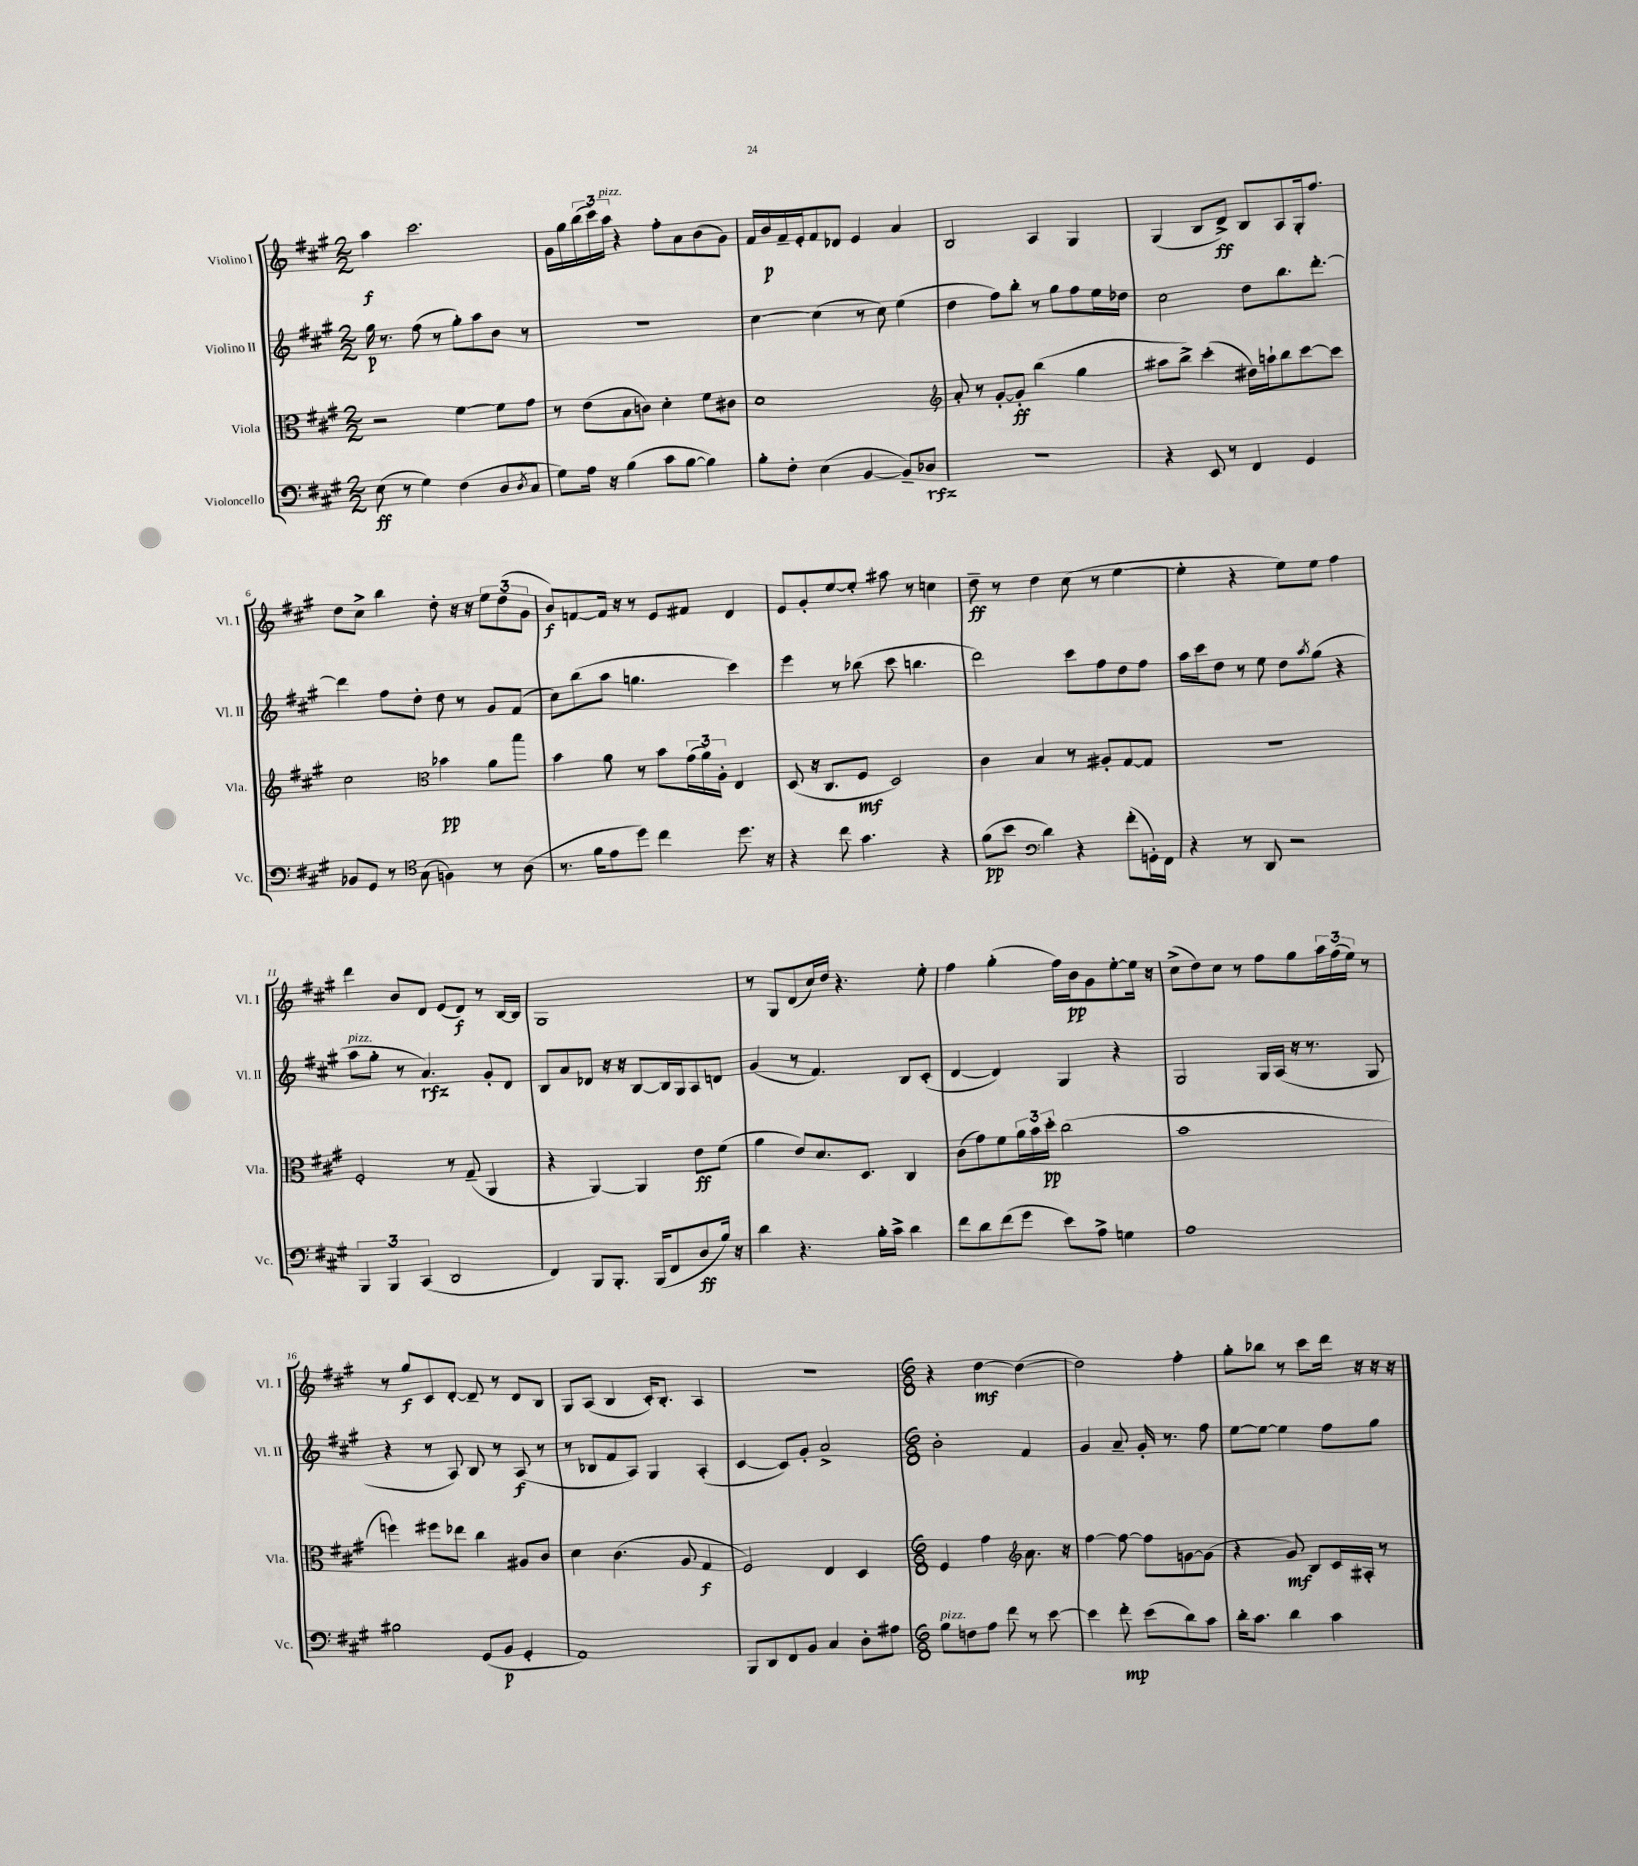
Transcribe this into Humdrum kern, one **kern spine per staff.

**kern	**dynam	**kern	**dynam	**kern	**dynam	**kern	**dynam
*part4	*part4	*part3	*part3	*part2	*part2	*part1	*part1
*staff4	*staff4	*staff3	*staff3	*staff2	*staff2	*staff1	*staff1
*I"Violoncello	*	*I"Viola	*	*I"Violino II	*	*I"Violino I	*
*I'Vc.	*	*I'Vla.	*	*I'Vl. II	*	*I'Vl. I	*
*clefF4	*	*clefC3	*	*clefG2	*	*clefG2	*
*k[f#c#g#]	*	*k[f#c#g#]	*	*k[f#c#g#]	*	*k[f#c#g#]	*
*M2/2	*	*M2/2	*	*M2/2	*	*M2/2	*
=1	=1	=1	=1	=1	=1	=1	=1
(8E\	ff	2r	.	16gg#\	p	4aa\	f
.	.	.	.	8.r	.	.	.
8r	.	.	.	.	.	.	.
4G#\)	.	.	.	(8ff#\	.	2.ccc#\	.
.	.	.	.	8r	.	.	.
(4F#\	.	[4f#\	.	8gg#'\L)	.	.	.
.	.	.	.	8aa\	.	.	.
8D/L	.	8f#\L]	.	8b\J	.	.	.
8qD/	.	.	.	.	.	.	.
8C#/J	.	8g#\J	.	8r	.	.	.
=2	=2	=2	=2	=2	=2	=2	=2
8G#\L)	.	8r	.	1r	.	16g#\LL	.
.	.	.	.	.	.	16gg#\	.
16A\Jk	.	(8e\L	.	.	.	(24bb\	.
.	.	.	.	.	.	24ccc#\)	.
16r	.	.	.	.	.	.	.
!	!	!	!	!	!	!LO:TX:a:i:t=pizz.	!
.	.	.	.	.	.	24aa\JJ	.
(4B\	.	8B\	.	.	.	4r	.
.	.	8cn\J)	.	.	.	.	.
8c#\L	.	4d'\	.	.	.	8ff#'\L	.
[8B\J	.	.	.	.	.	8a\	.
4B\])	.	8f#\L	.	.	.	(8b\	.
.	.	8c#X\J	.	.	.	8g#\J)	.
=3	=3	=3	=3	=3	=3	=3	=3
8B'\L	.	1d	.	[4cc#\	.	16f#/LL	.
.	.	.	.	.	.	16b/	p
8F#'\J	.	.	.	.	.	16f#~/	.
.	.	.	.	.	.	16e'/J	.
(4E\	.	.	.	(4cc#\]	.	8f#/	.
.	.	.	.	.	.	8d-X/J	.
[4BB/	.	.	.	8r	.	4e/	.
.	.	.	.	8cc#\)	.	.	.
8BB~/L])	.	.	.	(4ee\	.	4a/	.
8D-X/J	rfz	.	.	.	.	.	.
=4	=4	=4	=4	=4	=4	=4	=4
*	*	*clefG2	*	*	*	*	*
1r	.	8a'/	.	4dd\	.	2B/	.
.	.	8r	.	.	.	.	.
.	.	[8g#'/L	.	8ff#\L)	.	.	.
.	.	8g#'/J]	ff	8bb'\J	.	.	.
.	.	(4bb\	.	8r	.	4A/	.
.	.	.	.	8gg#\L	.	.	.
.	.	4gg#\	.	8ff#\	.	4G#/	.
.	.	.	.	16ee\L	.	.	.
.	.	.	.	16dd-X\JJ	.	.	.
=5	=5	=5	=5	=5	=5	=5	=5
4r	.	8aa#X\L	.	2cc#\	.	(4G#/	.
.	.	8bb^\J)	.	.	.	.	.
8EE/	.	(4ccc#'\	.	.	.	8B/L	.
8r	.	.	.	.	.	8d^/J)	ff
4FF#/	.	16dd#X\LL)	.	8dd\L	.	8B/L	.
.	.	16aan`\J	.	.	.	.	.
.	.	8bb\	.	8.bb\	.	8A/	.
4GG#/	.	[8ccc#\	.	.	.	16G#'/k	.
.	.	.	.	[8.ddd'\J	.	8.ff#/J	.
.	.	8ccc#\J]	.	.	.	.	.
!!LO:LB:g=z
=6	=6	=6	=6	=6	=6	=6	=6
8BB-X/L	.	2cc#\	.	4ddd\]	.	8dd\L	.
8GG#/J	.	.	.	.	.	8cc#^\J	.
8r	.	.	.	8ff#\L	.	4bb\	.
(8G#\	.	.	.	8dd'\J	.	.	.
4Fn\)	.	4b-X\	pp	8dd\	.	8dd'\	.
.	.	.	.	8r	.	16r	.
.	.	.	.	.	.	16r	.
8r	.	8a\L	.	8g#/L	.	12ee\L	.
.	.	.	.	.	.	(12dd\	.
(8A\	.	8bb\J	.	(8f#/J	.	.	.
.	.	.	.	.	.	12g#\J	.
=7	=7	=7	=7	=7	=7	=7	=7
*clefC4	*	*clefC3	*	*	*	*	*
8.r	.	4b\	.	8cc#\L)	.	8b/L)	f
.	.	.	.	(8bb\	.	[8fn/	.
16f#\KL	.	.	.	.	.	.	.
8e\	.	8a\	.	8aa\J	.	16f/Jk]	.
.	.	.	.	.	.	16r	.
8dd\J)	.	8r	.	4.ggn\	.	8r	.
4cc#\	.	8b\L	.	.	.	8e/L	.
.	.	(24g#\L	.	.	.	8f#X/J	.
.	.	24a\)	.	.	.	.	.
.	.	24A'\JJ	.	.	.	.	.
8.dd\	.	4E/	.	4ccc#\)	.	4d/	.
16r	.	.	.	.	.	.	.
=8	=8	=8	=8	=8	=8	=8	=8
4r	.	(8D/	.	4eee\	.	8e/L	.
.	.	16r	.	.	.	8g#'/	.
.	.	8.C#/L	.	.	.	.	.
8cc#\	.	.	.	8r	.	[8ee/	.
4.g#\	.	8F#/J	mf	(8bb-X\	.	8ee'/J]	.
.	.	2D/)	.	8ccc#\	.	8aa#X\	.
.	.	.	.	4.bbn\	.	8r	.
4r	.	.	.	.	.	4ccn\	.
=9	=9	=9	=9	=9	=9	=9	=9
(8f#\L	pp	4c#\	.	2ddd\)	.	8dd~\	ff
8b\J	.	.	.	.	.	8r	.
*clefF4	*	*	*	*	*	*	*
4d\)	.	4B/	.	.	.	4dd\	.
4r	.	8r	.	8ccc#\L	.	(8cc#\	.
.	.	8A#X'/L	.	8ff#\	.	8r	.
(8f#'\L	.	[8G#/	.	8dd\	.	[4ee\	.
16GGn'\L)	.	8G#/J]	.	8ff#\J	.	.	.
16FF#\JJ	.	.	.	.	.	.	.
=10	=10	=10	=10	=10	=10	=10	=10
4r	.	1r	.	16aa\LL	.	4ee'\]	.
.	.	.	.	16ccc#\J	.	.	.
.	.	.	.	8dd\J	.	.	.
8r	.	.	.	8r	.	4r	.
8DD/	.	.	.	8ee\	.	.	.
2r	.	.	.	8dd\L	.	8ee\L)	.
.	.	.	.	8qaa/	.	.	.
.	.	.	.	(8gg#\J	.	8ee\J	.
.	.	.	.	4r	.	4ff#\	.
!!LO:LB:g=z
=11	=11	=11	=11	=11	=11	=11	=11
!	!	!	!	!LO:TX:a:i:t=pizz.	!	!	!
6BBB/	.	2F#'/	.	8aa\L	.	4ddd\	.
.	.	.	.	8gg#'\J	.	.	.
6BBB/	.	.	.	.	.	.	.
.	.	.	.	8r	.	8b/L	.
(6CC#/	.	.	.	.	.	.	.
.	.	.	.	4.a/)	rfz	8d/J	.
2DD/	.	8r	.	.	.	(8e/L	.
.	.	(8G#~/	.	.	.	8d/J)	f
.	.	4AA/	.	8g#'/L	.	8r	.
.	.	.	.	8d/J	.	[16B/LL	.
.	.	.	.	.	.	16B/JJ]	.
=12	=12	=12	=12	=12	=12	=12	=12
4FF#/)	.	4r	.	8B/L	.	1G#	.
.	.	.	.	8a/	.	.	.
8BBB/L	.	[4AA/)	.	8d-X/J	.	.	.
8.BBB'/J	.	.	.	16r	.	.	.
.	.	.	.	16r	.	.	.
.	.	4AA/]	.	[8B/L	.	.	.
(16BBB/KL	.	.	.	.	.	.	.
8FF#/	.	.	.	16B/L]	.	.	.
.	.	.	.	16G#/J	.	.	.
8D/	ff	8e\L	ff	8A/	.	.	.
16B/Jk)	.	(8f#\J	.	8dn/J	.	.	.
16r	.	.	.	.	.	.	.
=13	=13	=13	=13	=13	=13	=13	=13
4d\	.	4a\	.	(4g#/	.	8r	.
.	.	.	.	.	.	8G#/L	.
4.r	.	8e/L)	.	8r	.	(8d/	.
.	.	8.d/	.	4.f#/)	.	16cc#/L)	.
.	.	.	.	.	.	16dd/JJ	.
.	.	.	.	.	.	4.r	.
.	.	8.D/J	.	.	.	.	.
16B'\LL	.	.	.	.	.	.	.
16c#^\JJ	.	.	.	.	.	.	.
4d\	.	4C#/	.	8B/L	.	.	.
.	.	.	.	(8c#'/J	.	8ee'\	.
=14	=14	=14	=14	=14	=14	=14	=14
8f#\L	.	(8c#\L	.	[4d/	.	4ff#\	.
8d\	.	8g#\)	.	.	.	.	.
(8f#\	.	8f#\	.	4d/])	.	(4gg#'\	.
8g#\J	.	24a\L	.	.	.	.	.
.	.	24b\	.	.	.	.	.
.	.	24dd'\JJ	pp	.	.	.	.
8e\L)	.	(2cc#\	.	4G#/	.	16ff#\LL)	.
.	.	.	.	.	.	16b\J	pp
8A^\J	.	.	.	.	.	8g#\	.
4Gn\	.	.	.	4r	.	[8ee'\	.
.	.	.	.	.	.	16ee\Jk]	.
.	.	.	.	.	.	16r	.
=15	=15	=15	=15	=15	=15	=15	=15
1A	.	1b	.	2G#/	.	(8cc#^\L	.
.	.	.	.	.	.	8dd\)	.
.	.	.	.	.	.	8cc#\J	.
.	.	.	.	.	.	8r	.
.	.	.	.	16G#/LL	.	8ff#\L	.
.	.	.	.	(16A/JJ	.	.	.
.	.	.	.	16r	.	8gg#\	.
.	.	.	.	8.r	.	.	.
.	.	.	.	.	.	24aa\L	.
.	.	.	.	.	.	(24ff#\	.
.	.	.	.	.	.	24ee\JJ)	.
.	.	.	.	8G#/	.	8r	.
!!LO:LB:g=z
=16	=16	=16	=16	=16	=16	=16	=16
2B#X\	.	4ffn\)	.	4r	.	8r	.
.	.	.	.	.	.	8gg#/L	f
.	.	8ff#X\L	.	8r	.	8c#/	.
.	.	8ee-X\J	.	8A/)	.	[8d'/J	.
(8GG#/L	.	4cc#\	.	8B/	.	8d~/]	.
8BB/J	p	.	.	8r	.	8r	.
4GG#'/	.	8A#X/L	.	(8A/	f	8d/L	.
.	.	8c#/J	.	8r	.	8B/J	.
=17	=17	=17	=17	=17	=17	=17	=17
1AA)	.	4d\	.	8r	.	8G#/L	.
.	.	.	.	8B-X/L	.	(8A/J	.
.	.	(4.c#\	.	8f#/	.	4B/	.
.	.	.	.	8A/J)	.	.	.
.	.	.	.	4G#/	.	16c#'/KL)	.
.	.	.	.	.	.	8.B'/J	.
.	.	8A/	.	.	.	.	.
.	.	4G#/	f	(4A'/	.	4A/	.
=18	=18	=18	=18	=18	=18	=18	=18
8BBB/L	.	2F#/)	.	[4c#/	.	1r	.
8DD/	.	.	.	.	.	.	.
8FF#/	.	.	.	8c#/L])	.	.	.
8BB/J	.	.	.	8g#'/J	.	.	.
4C#/	.	4E/	.	2a^/	.	.	.
8D'\L	.	4D/	.	.	.	.	.
8A#X\J	.	.	.	.	.	.	.
=19	=19	=19	=19	=19	=19	=19	=19
*M6/8	*	*M6/8	*	*M6/8	*	*M6/8	*
!LO:TX:a:i:t=pizz.	!	!	!	!	!	!	!
8B\L	.	4F#/	.	2b'\	.	4r	.
8Fn\	.	.	.	.	.	.	.
8A\J	.	4g#\	.	.	.	[4dd\	mf
8f#\	.	.	.	.	.	.	.
8r	.	8.a\	.	4f#/	.	(4dd\_	.
[8e\	.	.	.	.	.	.	.
.	.	16r	.	.	.	.	.
=20	=20	=20	=20	=20	=20	=20	=20
*	*	*clefG2	*	*	*	*	*
4e\]	.	[4ff#\	.	4g#/	.	2dd\])	.
8f#'\	mp	8ff#\_	.	8a~/	.	.	.
(8e\L	.	8ff#\L]	.	16g#'/	.	.	.
.	.	.	.	8.r	.	.	.
8d\)	.	[8gn\	.	.	.	4ff#'\	.
8c#\J	.	(8g\J]	.	8ff#\	.	.	.
=21	=21	=21	=21	=21	=21	=21	=21
16d'\KL	.	4r	.	[8ee\L	.	8gg#'\L	.
8.c#\J	.	.	.	.	.	.	.
.	.	.	.	8ee\J_	.	8bb-X\J	.
4d\	.	8g#/)	mf	4ee\]	.	8r	.
.	.	8B/L	.	.	.	8ccc#\L	.
4c#\	.	16c#/L	.	8ff#\L	.	16ddd\Jk	.
.	.	16A#X'/JJ	.	.	.	16r	.
.	.	8r	.	8gg#\J	.	16r	.
.	.	.	.	.	.	16r	.
==	==	==	==	==	==	==	==
*-	*-	*-	*-	*-	*-	*-	*-
